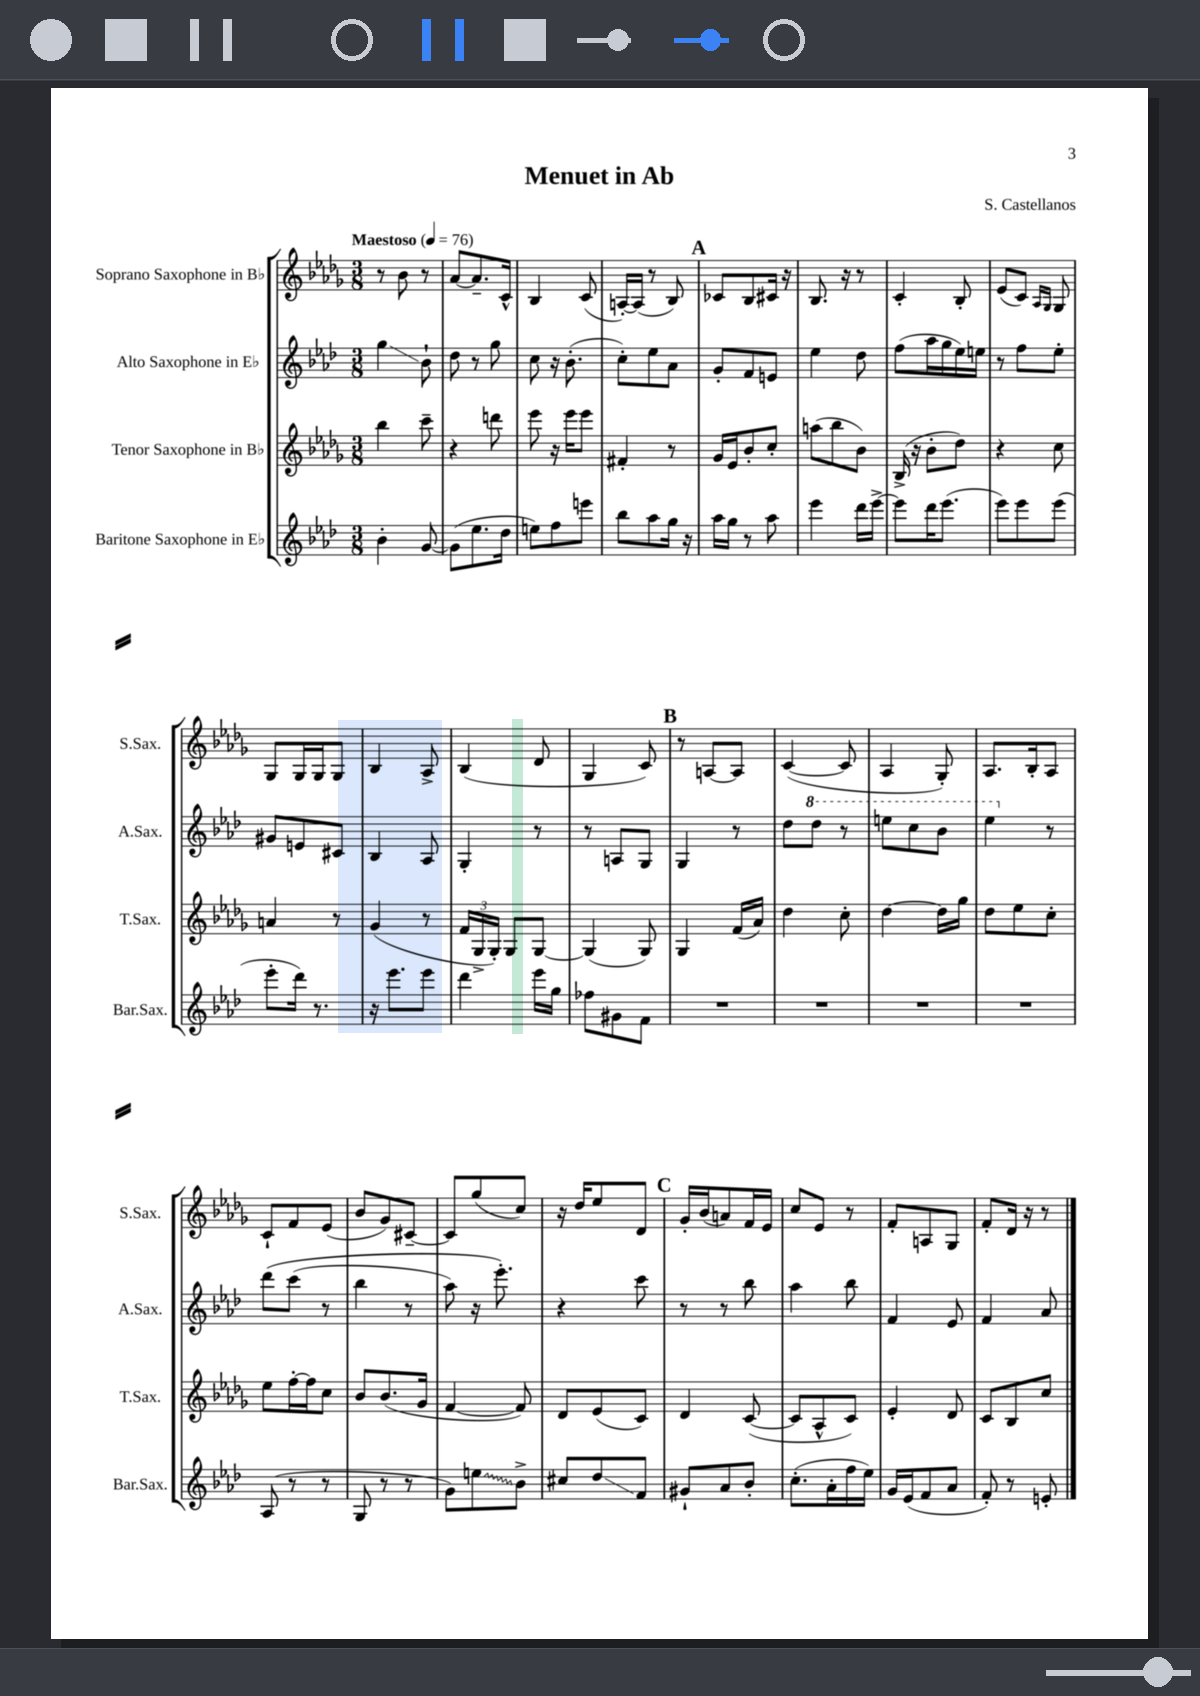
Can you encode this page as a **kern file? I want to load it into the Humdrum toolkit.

**kern	**kern	**kern	**kern
*staff4	*staff3	*staff2	*staff1
*clefG2	*clefG2	*clefG2	*clefG2
*k[b-e-a-d-]	*k[b-e-a-d-g-]	*k[b-e-a-d-]	*k[b-e-a-d-g-]
*M3/8	*M3/8	*M3/8	*M3/8
*MM76	*MM76	*MM76	*MM76
4b-'\	4bb-\	4gg\	8r
.	.	.	8b-\
[8g/	8ccc~\	8b-`\	8r
=	=	=	=
(8g\]L	4r	8dd-\	[8a-/L
8.ee-\	.	8r	8.a-~/]
.	8ddd\	8gg\	.
16dd-\Jk	.	.	16c^^/Jk
=	=	=	=
8ee\L)	8eee-\	8cc\	4B-/
8ff\	16r	16r	.
.	16eee-\LK	(8.b-'\	.
8eee\J	8eee-\J	.	(8c/
=	=	=	=
8bb-\L	4f#'/	8cc'\L)	[16A'/LL)
.	.	.	(16A/]JJ
8aa-\	.	8ee-\	8r
16gg\Jk	8r	8a-\J	8B-/)
16r	.	.	.
=	=	=	=
16aa-\LL	16g-/LL	8g'/L	8c-/L
16gg\JJ	16e-/J	.	.
8r	8b-'/	8f/	8B-/
8aa-\	8cc'/J	8e/J	16c#/Jk
.	.	.	16r
=	=	=	=
4eee-\	(8aa\L	4ee-\	8.B-/
.	8bb-\	.	.
.	.	.	16r
16ddd-\LL	8b-\J)	8dd-\	8r
[16eee-^\JJ	.	.	.
=	=	=	=
8eee-\]L	(16B-^/	(8ff\L	4c'/
.	16r	.	.
16ddd-\K	8b-'\L	16aa-\L	.
(8.eee-\J	.	16gg\	.
.	8dd-\J)	16ee-\)	8B-'/
.	.	16ee\JJ	.
=	=	=	=
8eee-\L)	4r	8r	(8e-/L
8eee-\	.	8ff\L	8c/J)
.	.	.	16qqA-/LL
.	.	.	16qqG-/JJ
(8eee-\J	8cc\	8ee-'\J	8G-/
=	=	=	=
8eee-'\L	4a/	8g#/L	8G-/L
16ddd-\Jk)	.	8e/	16G-/L
8.r	.	.	16G-/J
.	8r	8c#/J	8G-/J
=	=	=	=
16r	(4g-/	4B-/	4B-/
8.eee-\L	.	.	.
8eee-\J	8r	8A-/	8A-^/
=	=	=	=
4ddd-\	24f/LL	4G'/	(4B-/
.	24G-^/	.	.
.	24G-'/JJ)	.	.
.	8G-/L	.	.
16eee-\LL	[8G-/J	8r	8d-/
16gg\JJ	.	.	.
=	=	=	=
8ff-\L	(4G-/]	8r	4G-/
8g#\	.	8A/L	.
8f\J	8G-/)	8G/J	8c/)
=	=	=	=
4.r	4G-/	4G/	8r
.	.	.	[8A/L
.	(16f/LL	8r	8A/]J
.	16a-/JJ)	.	.
=	=	=	=
4.r	4dd-\	8dd-\L	([4c/
.	.	8ddd-\J	.
.	8cc'\	8r	8c/]
=	=	=	=
4.r	[4dd-\	8eee\L	4A-/
.	.	8ccc\	.
.	16dd-\]LL	8bb-\J	8G-'/)
.	16gg-\JJ	.	.
=	=	=	=
4.r	8dd-\L	4eee-\	8.A-/L
.	8ee-\	.	.
.	.	.	16B-'/k
.	8cc'\J	8r	8A-/J
=	=	=	=
(8A-/	8ee-\L	&(8ddd-\L	8c`/L
8r	[16ff'\L	(8ccc\J	8f/
.	16ff\]J	.	.
8r	8cc\J	8r	(8e-/J
=	=	=	=
8G/	8b-/L	4bb-\	8b-/L
8r	(8.b-/	.	8g-/)
8r	.	8r	[8c#~/J
.	16g-/Jk	.	.
=	=	=	=
8g\L)	[4f/	8aa-\)	8c#/]L
8ee\	.	16r	(8gg-/
.	.	8.eee-'\&)	.
8b-^\J	8f/])	.	8cc/J)
=	=	=	=
8cc#/L	8d-/L	4r	16r
.	.	.	16dd-/LK
8dd-/	(8e-/	.	8ee-/
8f/J	8c/J)	8ccc\	8d-/J
=	=	=	=
8g#`/L	4d-/	8r	16g-'/LL
.	.	.	(16b-/J
8a-/	.	8r	8a/)
8b-'/J	([8c/	8bb-\	16f/L
.	.	.	16e-/JJ
=	=	=	=
(8.cc'\L	8c/]L	4aa-\	8cc/L
.	8A-^^/	.	8e-/J
16a-'\L	.	.	.
16ff\	8c/J)	8bb-\	8r
16ee-\JJ)	.	.	.
=	=	=	=
16g/LL	4e-'/	4f/	8f'/L
(16e-/J	.	.	.
8f/	.	.	8A/
8a-/J	8d-/	8e-/	8G-/J
=	=	=	=
8f'/)	8c/L	4f/	8f'/L
8r	8B-/	.	16d-/Jk
.	.	.	16r
8e'/	8cc/J	8a-/	8r
==	==	==	==
*-	*-	*-	*-
